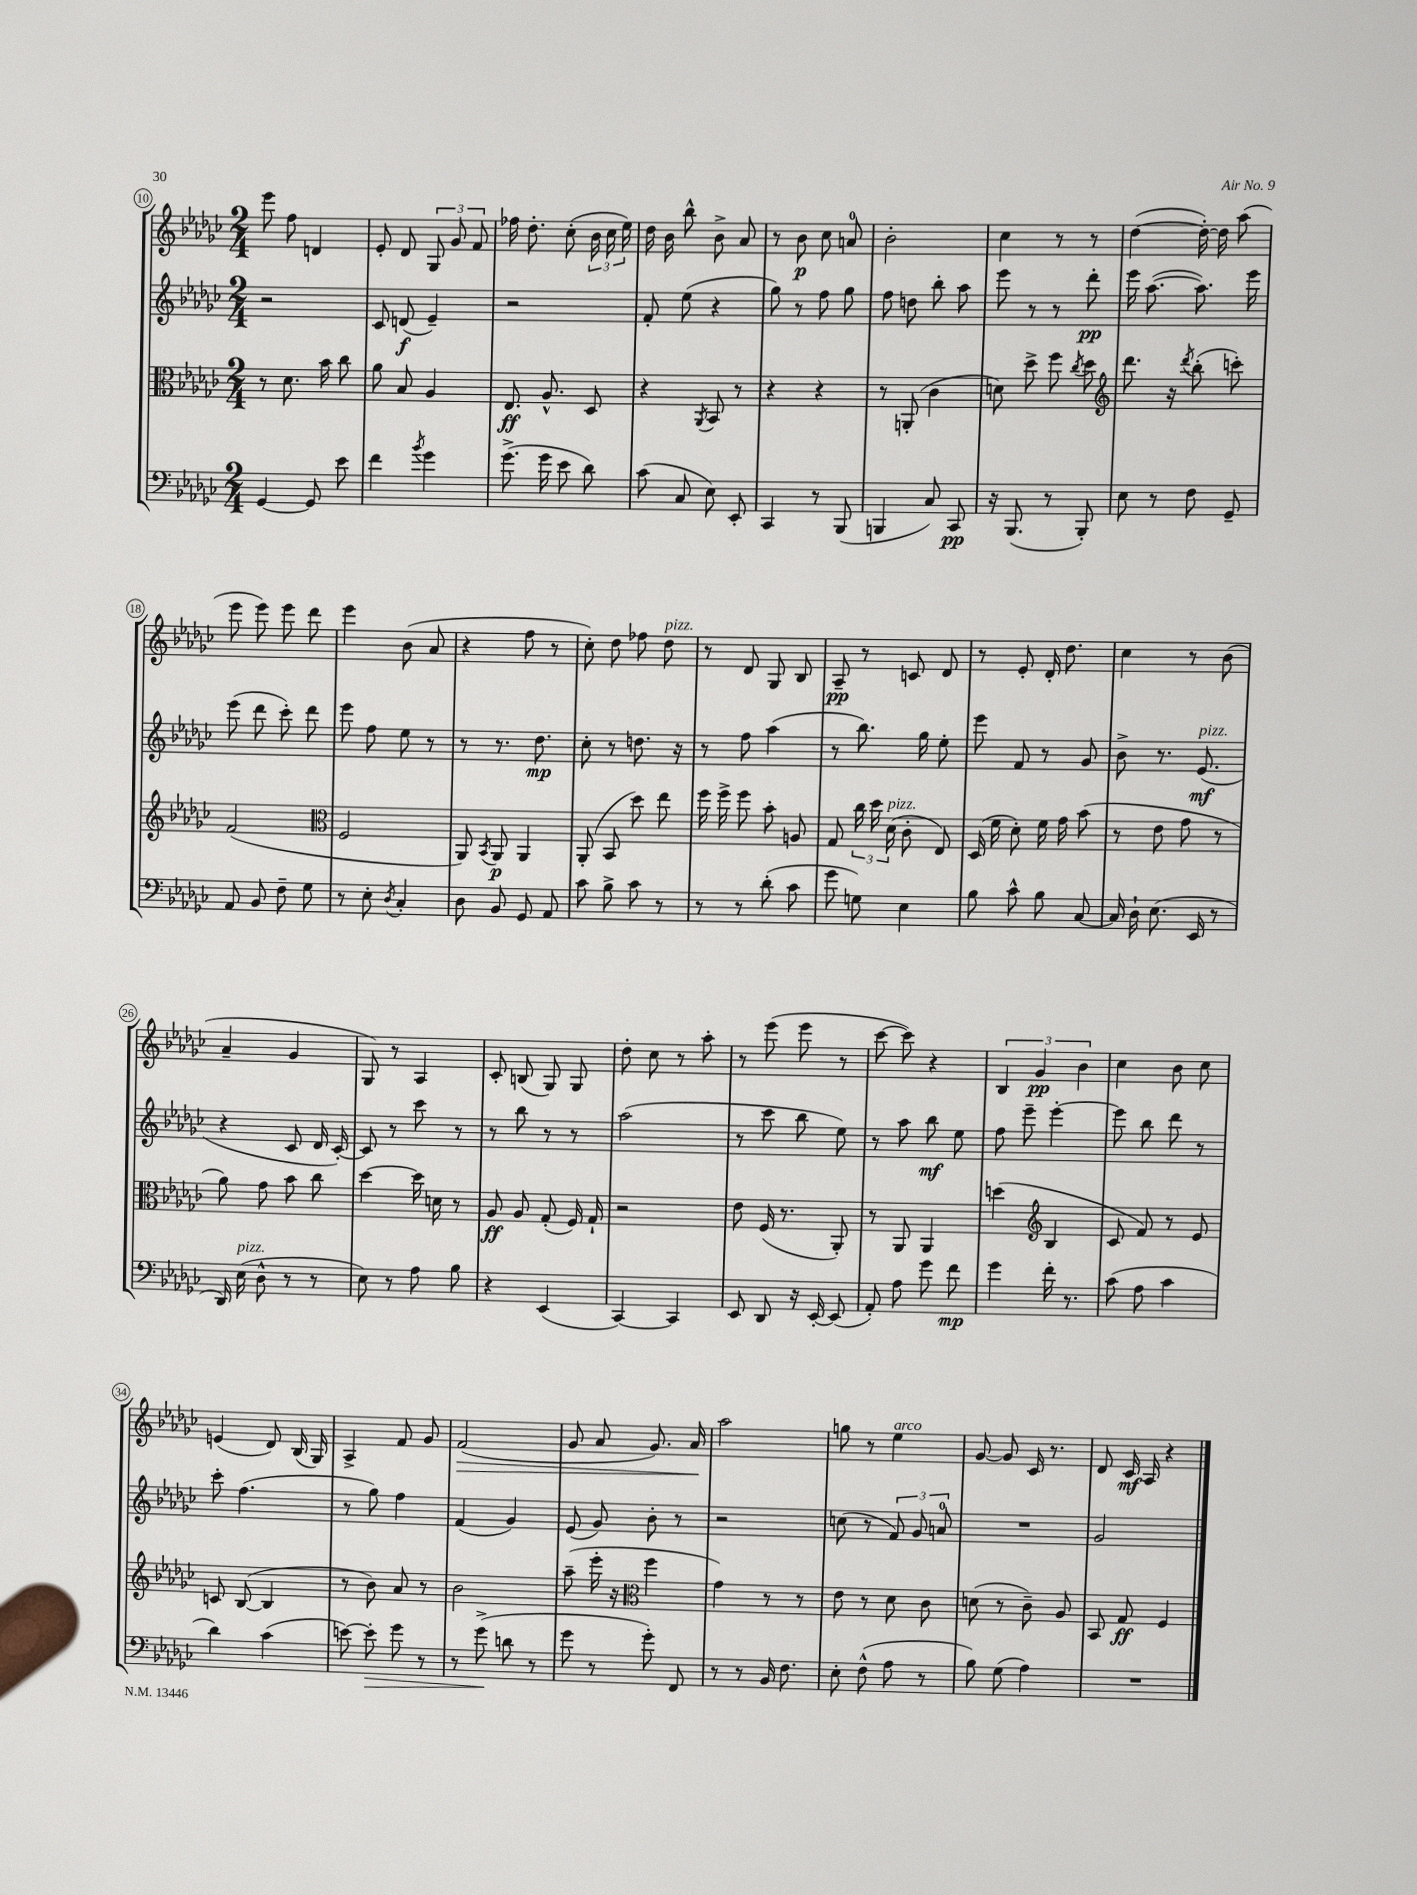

**kern	**dynam	**kern	**dynam	**kern	**dynam	**kern	**dynam
*part4	*part4	*part3	*part3	*part2	*part2	*part1	*part1
*staff4	*staff4	*staff3	*staff3	*staff2	*staff2	*staff1	*staff1
*clefF4	*	*clefC3	*	*clefG2	*	*clefG2	*
*k[b-e-a-d-g-c-]	*	*k[b-e-a-d-g-c-]	*	*k[b-e-a-d-g-c-]	*	*k[b-e-a-d-g-c-]	*
*M2/4	*	*M2/4	*	*M2/4	*	*M2/4	*
=10	=10	=10	=10	=10	=10	=10	=10
[4GG-/	.	8r	.	2r	.	8eee-\	.
.	.	8.d-\	.	.	.	8ff\	.
8GG-/]	.	.	.	.	.	4dn/	.
.	.	16b-\	.	.	.	.	.
8e-\	.	8cc-\	.	.	.	.	.
=11	=11	=11	=11	=11	=11	=11	=11
4f\	.	8a-\	.	8c-/	.	8e-'/	.
.	.	8B-/	.	(8dn/	f	8d-/	.
8qb-/	.	.	.	.	.	.	.
4g-\	.	4A-/	.	4e-~/)	.	12G-/	.
.	.	.	.	.	.	12g-/	.
.	.	.	.	.	.	12f/	.
=12	=12	=12	=12	=12	=12	=12	=12
(8.g-^\	.	8.E-/	ff	2r	.	16ff-X\	.
.	.	.	.	.	.	8.dd-'\	.
16g-\	.	8.A-^^/	.	.	.	.	.
8e-\	.	.	.	.	.	(8cc-'\	.
8d-\)	.	8D-/	.	.	.	24b-\	.
.	.	.	.	.	.	24cc-\	.
.	.	.	.	.	.	24ee-\)	.
=13	=13	=13	=13	=13	=13	=13	=13
(8c-\	.	4r	.	8f'/	.	16dd-\	.
.	.	.	.	.	.	16b-\	.
8C-/	.	.	.	(8ee-\	.	8bb-^^\	.
.	.	8qAA-/	.	.	.	.	.
8E-\)	.	8BB-/	.	4r	.	8b-^\	.
8EE-'/	.	8r	.	.	.	8a-/	.
=14	=14	=14	=14	=14	=14	=14	=14
4CC-/	.	4r	.	8gg-\)	.	8r	.
.	.	.	.	8r	.	8b-\	p
8r	.	4r	.	8ff\	.	8cc-\	.
(8BBB-/	.	.	.	8gg-\	.	8an/	.
=15	=15	=15	=15	=15	=15	=15	=15
4BBBn/	.	8r	.	8ff\	.	2b-'\	.
.	.	(8AAn'/	.	8ddn\	.	.	.
8C-/)	.	4c-\	.	8bb-'\	.	.	.
8CC-/	pp	.	.	8aa-\	.	.	.
=16	=16	=16	=16	=16	=16	=16	=16
16r	.	8dn\)	.	8eee-\	.	4cc-\	.
(8.BBB-/	.	.	.	.	.	.	.
.	.	8dd-^\	.	8r	.	.	.
8r	.	8ff\	.	8r	.	8r	.
.	.	8qcc-/	.	.	.	.	.
8BBB-'/)	.	8dd-\	.	8ddd-'\	pp	8r	.
=17	=17	=17	=17	=17	=17	=17	=17
*	*	*clefG2	*	*	*	*	*
8E-\	.	8.ddd-\	.	16eee-\	.	([4dd-\	.
.	.	.	.	([8.aa-\	.	.	.
8r	.	.	.	.	.	.	.
.	.	16r	.	.	.	.	.
.	.	8qddd-/	.	.	.	.	.
8F\	.	(8bb-'\	.	8.aa-\])	.	16dd-'\_)	.
.	.	.	.	.	.	16dd-\]	.
8GG-~/	.	8cccn'\)	.	.	.	(8aa-\	.
.	.	.	.	16eee-\	.	.	.
!!LO:LB:g=z
=18	=18	=18	=18	=18	=18	=18	=18
8AA-/	.	(2f/	.	(8eee-\	.	8eee-\	.
8BB-/	.	.	.	8ddd-\	.	8eee-\)	.
8F~\	.	.	.	8ccc-'\)	.	8eee-\	.
8G-\	.	.	.	8ddd-\	.	8ddd-\	.
=19	=19	=19	=19	=19	=19	=19	=19
*	*	*clefC3	*	*	*	*	*
8r	.	2F/	.	8eee-\	.	4eee-\	.
8E-'\	.	.	.	8ff\	.	.	.
8qD-/	.	.	.	.	.	.	.
4C-'/	.	.	.	8ee-\	.	(8b-\	.
.	.	.	.	8r	.	8a-/	.
=20	=20	=20	=20	=20	=20	=20	=20
8D-\	.	8AA-/)	.	8r	.	4r	.
.	.	8qBB-/	.	.	.	.	.
8BB-/	.	8AA-/	p	8.r	.	.	.
8GG-/	.	4AA-/	.	.	.	8ff\	.
.	.	.	.	8.dd-\	mp	.	.
8AA-/	.	.	.	.	.	8r	.
=21	=21	=21	=21	=21	=21	=21	=21
8c-\	.	(8AA-'/	.	8cc-'\	.	8cc-'\)	.
8B-^\	.	8BB-/	.	8r	.	8dd-\	.
8c-\	.	8dd-\)	.	8.ddn\	.	8ff-X\	.
!	!	!	!	!	!	!LO:TX:a:i:t=pizz.	!
8r	.	8ee-\	.	.	.	8dd-\	.
.	.	.	.	16r	.	.	.
=22	=22	=22	=22	=22	=22	=22	=22
8r	.	16ff\	.	8r	.	8r	.
.	.	16ff^\	.	.	.	.	.
8r	.	8ff\	.	8ff\	.	8d-/	.
(8d-'\	.	8b-'\	.	(4aa-\	.	8G-/	.
8c-\	.	8An/	.	.	.	8B-/	.
=23	=23	=23	=23	=23	=23	=23	=23
8g-\	.	8G-/	.	8r	.	8A-~/	pp
8Gn\)	.	24cc-\	.	8.bb-\)	.	8r	.
.	.	24dd-\	.	.	.	.	.
!	!	!LO:TX:a:i:t=pizz.	!	!	!	!	!
.	.	(24d-\	.	.	.	.	.
4E-\	.	8c-'\	.	.	.	8cn/	.
.	.	.	.	16gg-\	.	.	.
.	.	8E-/)	.	8ee-'\	.	8d-/	.
=24	=24	=24	=24	=24	=24	=24	=24
8B-\	.	(16D-/	.	8eee-\	.	8r	.
.	.	16f\	.	.	.	.	.
8c-^^\	.	8d-'\)	.	8f/	.	8e-'/	.
8B-\	.	16f\	.	8r	.	16d-'/	.
.	.	16g-\	.	.	.	8.dd-\	.
[8C-/	.	(8b-\	.	8g-/	.	.	.
=25	=25	=25	=25	=25	=25	=25	=25
16C-/]	.	8r	.	8b-^\	.	4cc-\	.
16D-`\	.	.	.	.	.	.	.
(8.E-\	.	8e-\	.	8.r	.	.	.
.	.	8g-\	.	.	.	8r	.
!	!	!	!	!LO:TX:a:i:t=pizz.	!	!	!
16EE-/	.	.	.	(8.e-/	mf	.	.
8r	.	8r	.	.	.	(8b-\	.
!!LO:LB:g=z
=26	=26	=26	=26	=26	=26	=26	=26
16DD-/)	.	8a-\)	.	4r	.	4a-~/	.
!LO:TX:a:i:t=pizz.	!	!	!	!	!	!	!
(16E-\	.	.	.	.	.	.	.
8D-^^\	.	8g-\	.	.	.	.	.
8r	.	8b-\	.	8c-/	.	4g-/	.
8r	.	8cc-\	.	16d-/	.	.	.
.	.	.	.	[16c-'/)	.	.	.
=27	=27	=27	=27	=27	=27	=27	=27
8E-\)	.	[4dd-\	.	8c-/]	.	8G-/)	.
8r	.	.	.	8r	.	8r	.
8A-\	.	16dd-\]	.	8ccc-\	.	4A-/	.
.	.	16dn\	.	.	.	.	.
8B-\	.	8r	.	8r	.	.	.
=28	=28	=28	=28	=28	=28	=28	=28
4r	.	8A-/	ff	8r	.	8c-'/	.
.	.	8A-/	.	8bb-\	.	(8Bn/	.
(4EE-/	.	(8G-'/	.	8r	.	8G-/)	.
.	.	16F/)	.	8r	.	8G-/	.
.	.	16G-`/	.	.	.	.	.
=29	=29	=29	=29	=29	=29	=29	=29
[4CC-/)	.	2r	.	(2aa-\	.	8dd-'\	.
.	.	.	.	.	.	8cc-\	.
4CC-/]	.	.	.	.	.	8r	.
.	.	.	.	.	.	8aa-'\	.
=30	=30	=30	=30	=30	=30	=30	=30
8EE-/	.	8e-\	.	8r	.	8r	.
8DD-/	.	(16F/	.	8ccc-\	.	(8eee-\	.
.	.	8.r	.	.	.	.	.
16r	.	.	.	8bb-\	.	8eee-\	.
[16EE-'/	.	.	.	.	.	.	.
(8EE-/]	.	8AA-'/)	.	8ee-\)	.	8r	.
=31	=31	=31	=31	=31	=31	=31	=31
8AA-'/)	.	8r	.	8r	.	[8ccc-\	.
8A-\	.	8AA-/	.	8aa-\	.	8ccc-\])	.
8g-\	.	4AA-/	.	8bb-\	mf	4r	.
8f\	mp	.	.	8ee-\	.	.	.
=32	=32	=32	=32	=32	=32	=32	=32
4g-\	.	(4ddn\	.	8ff\	.	6B-/	.
.	.	.	.	8eee-~\	.	.	.
.	.	.	.	.	.	6g-/	pp
*	*	*clefG2	*	*	*	*	*
16f'\	.	4B-/	.	[4eee-'\	.	.	.
8.r	.	.	.	.	.	.	.
.	.	.	.	.	.	6b-\	.
=33	=33	=33	=33	=33	=33	=33	=33
(8c-\	.	8c-/	.	8eee-\]	.	4cc-\	.
8A-\	.	8f/)	.	8bb-\	.	.	.
4c-\	.	8r	.	8ddd-\	.	8b-\	.
.	.	8e-/	.	8r	.	8cc-\	.
!!LO:LB:g=z
=34	=34	=34	=34	=34	=34	=34	=34
4d-\)	.	8cn/	.	8ccc-'\	.	(4en/	.
.	.	([8B-/	.	(4.ff\	.	.	.
(4c-\	.	4B-/]	.	.	.	8d-/)	.
.	.	.	.	.	.	(16B-/	.
.	.	.	.	.	.	16G-/)	.
=35	=35	=35	=35	=35	=35	=35	=35
[8en\)	.	8r	.	8r	.	4A-^/	.
!	!LO:HP:b	!	!	!	!	!	!
8e'\]	>	8b-\)	.	8gg-\)	.	.	.
8g-\	.	8a-/	.	4ff\	.	8f/	.
8r	.	8r	.	.	.	8g-/	.
=36	=36	=36	=36	=36	=36	=36	=36
!	!	!	!	!	!	!	!LO:HP:b
8r	.	2b-\	.	(4f/	.	(2f/	>
(8g-^\	.	.	.	.	.	.	.
8dn\	]	.	.	4g-/)	.	.	.
8r	.	.	.	.	.	.	.
=37	=37	=37	=37	=37	=37	=37	=37
8g-\	.	(8aa-~\	.	(8e-/	.	8g-/	.
8r	.	16eee-'\	.	8g-/)	.	8a-/	.
.	.	16r	.	.	.	.	.
*	*	*clefC3	*	*	*	*	*
8g-'\)	.	4ff\	.	8b-'\	.	8.g-/)	.
8FF/	.	.	.	8r	.	.	.
.	.	.	.	.	.	16a-/	.
.	.	.	.	.	.	.	]
=38	=38	=38	=38	=38	=38	=38	=38
8r	.	4g-\)	.	2r	.	2aa-\	.
8r	.	.	.	.	.	.	.
16BB-/	.	8r	.	.	.	.	.
8.F\	.	.	.	.	.	.	.
.	.	8r	.	.	.	.	.
=39	=39	=39	=39	=39	=39	=39	=39
8E-'\	.	8e-\	.	(8ccn\	.	8ggn\	.
(8F^^\	.	8r	.	8r	.	8r	.
!	!	!	!	!	!	!LO:TX:a:i:t=arco	!
8A-\	.	8d-\	.	12f/)	.	4ee-\	.
.	.	.	.	12g-/	.	.	.
8r	.	8c-\	.	.	.	.	.
.	.	.	.	12an/	.	.	.
=40	=40	=40	=40	=40	=40	=40	=40
8B-\)	.	(8dn\	.	2r	.	[8g-/	.
(8G-\	.	8r	.	.	.	8g-/]	.
4A-\)	.	8c-~\)	.	.	.	16c-/	.
.	.	.	.	.	.	8.r	.
.	.	8A-/	.	.	.	.	.
=41	=41	=41	=41	=41	=41	=41	=41
2r	.	8BB-/	.	2g-/	.	8d-/	.
.	.	8G-/	ff	.	.	16c-/	mf
.	.	.	.	.	.	16A-/	.
.	.	4F/	.	.	.	4r	.
==	==	==	==	==	==	==	==
*-	*-	*-	*-	*-	*-	*-	*-
